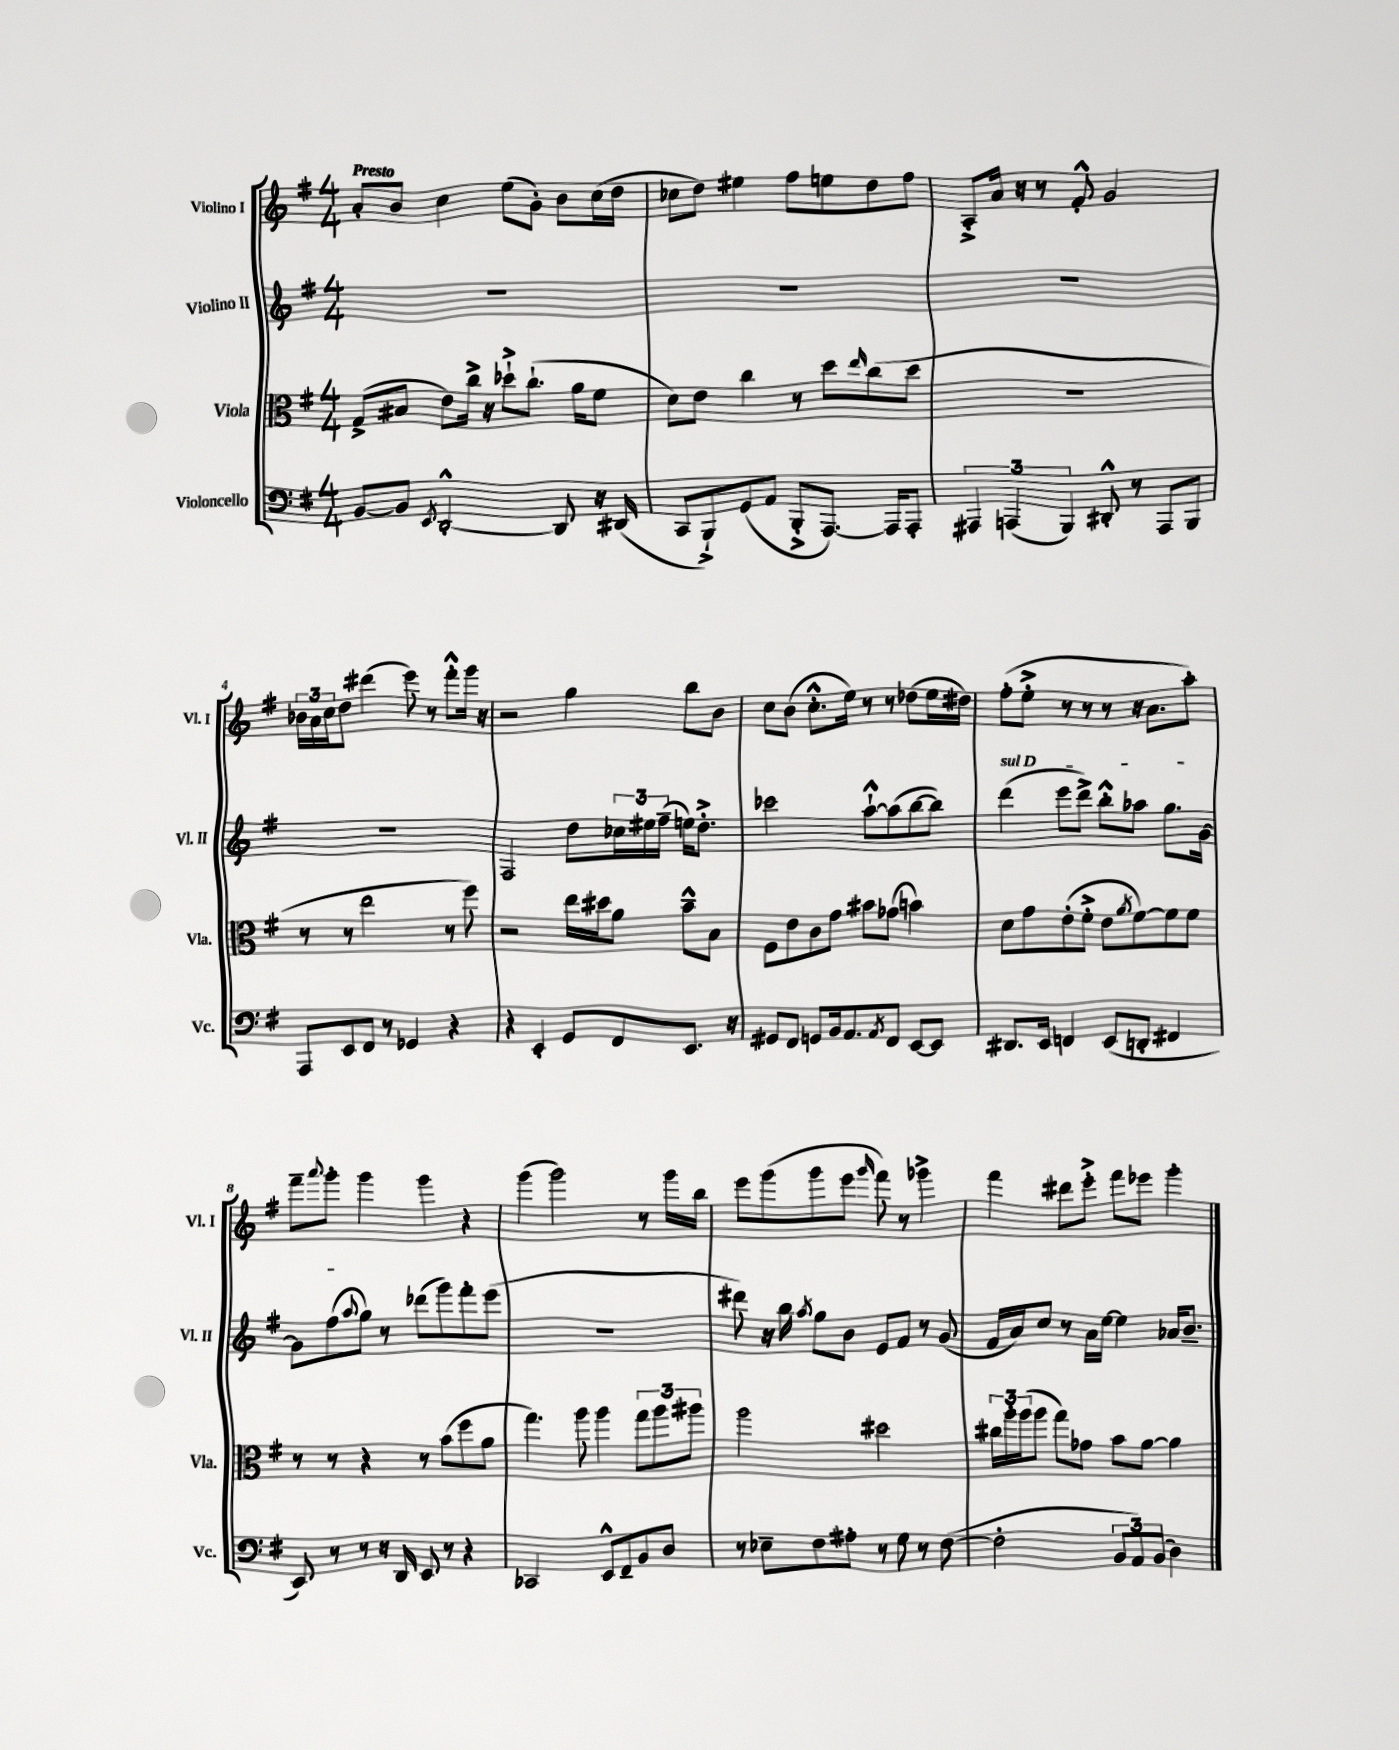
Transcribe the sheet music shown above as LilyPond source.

<<
\new StaffGroup <<
\new Staff = "s0" \with { instrumentName = "Violino I" shortInstrumentName = "Vl. I" } {
    \clef treble \key g \major \numericTimeSignature \time 4/4 \tempo "Presto"
    a'8-. b'8 c''4 e''8( g'8-.) b'8 c''16( d''16 |
    ces''8 d''8) eis''4 fis''8 e''8 d''8 fis''8 |
    a8-.-> a'16 r16 r8 fis'8-.-^ g'2 |
    \tuplet 3/2 { bes'16 a'16 c''16 } d''8 dis'''4( e'''8) r8 fis'''8-.-^ g'''16 r16 |
    r2 g''4 b''8 b'8 |
    c''8 b'8( c''8.-.-^ e''16) r8 r8 des''8( e''16 dis''16) |
    fis''8-.( e''8-.-> r8 r8 r8 r16 a'8. a''8-.) |
    fis'''8-- \appoggiatura { a'''8 } g'''8-. g'''4 g'''4 r4 |
    g'''4( g'''2) r8 g'''16 b''16 |
    e'''8 g'''8( g'''8 e'''8 \grace { g'''16 } fis'''8) r8 ges'''4-> |
    fis'''4 dis'''8 e'''8-.-> fis'''8 ees'''8 g'''4-. \bar "|." |
}
\new Staff = "s1" \with { instrumentName = "Violino II" shortInstrumentName = "Vl. II" } {
    \clef treble \key g \major \numericTimeSignature \time 4/4
    R1 |
    R1 |
    R1 |
    R1 |
    fis2 d''8 \tuplet 3/2 { ces''16 eis''16 fis''16--( } e''16) d''8.-.-> |
    ces'''2 a''8~-!-^ a''8( b''8~ b''8) |
    \once \override TextSpanner.bound-details.left.text = \markup { \italic "sul D" } d'''4\startTextSpan( e'''8 d'''8->) b''8-.-^ aes''8 g''8. g'16~ |
    g'8 fis''8( \appoggiatura { a''8 } g''8\stopTextSpan) r8 des'''8( g'''8) fis'''8-. e'''8( |
    R1 |
    dis'''8) r16 b''16 \acciaccatura { a''8 } g''8 b'8 e'8 fis'8 r8 g'8( |
    fis'16 a'16) c''8 r8 a'16 e''16~ e''4 aes'16 b'8.-- \bar "|." |
}
\new Staff = "s2" \with { instrumentName = "Viola" shortInstrumentName = "Vla." } {
    \clef alto \key g \major \numericTimeSignature \time 4/4
    g8->( bis8 e'8) c''16-> r16 des''8-!-> c''8.-!( a'16 fis'8 |
    d'8) e'8 c''4 r8 d''8 \grace { e''16 } c''8( d''8 |
    R1 |
    r8 r8 e''2 r8 fis''8) |
    r2 e''16 dis''16 a'8 b'8---^ b8 |
    fis8 e'8 c'8 g'8 bis'8 ges'8( b'4) |
    d'8 g'8 e'8-.( fis'8-.-> e'8 \acciaccatura { a'8 } fis'8~) fis'8 fis'8 |
    r8 r8 r4 r8 b'8( fis''8 a'8 |
    g''4.) a''8 a''4 \tuplet 3/2 { g''8 a''8 ais''8 } |
    a''2 dis''2 |
    \tuplet 3/2 { cis''16 a''16-. a''16( } a''8 g''8) ges'8 b'8 a'8~ a'4 \bar "|." |
}
\new Staff = "s3" \with { instrumentName = "Violoncello" shortInstrumentName = "Vc." } {
    \clef bass \key g \major \numericTimeSignature \time 4/4
    b,8~ b,8 \acciaccatura { e,8 } d,2~-.-^ d,8 r16 dis,16( |
    c,8 b,,8-!->) g,8( a,8 b,,8-.-> a,,8.~) a,,16 a,,8-. |
    \tuplet 3/2 { ais,,4 a,,4( b,,4) } dis,8-.-^ r8 a,,8 b,,8 |
    a,,8 e,8 fis,8 r8 ges,4 r4 |
    r4 e,4-. g,8 fis,8 e,8. r16 |
    gis,8 fis,8 g,8 b,16 a,8. \acciaccatura { a,8 } fis,8 e,8~ e,8 |
    dis,8. e,16 f,4 e,8( d,8-. fis,4 |
    e,8) r8 r8 r16 d,16 e,8 r8 r4 |
    ces,2 e,8-^ fis,8-- b,8 d8 |
    r8 ees8-- fis8 ais8-. r8 g8 r8 fis8~( |
    fis2-. \tuplet 3/2 { b,8 a,8) b,8( } d4) \bar "|." |
}
>>
>>
